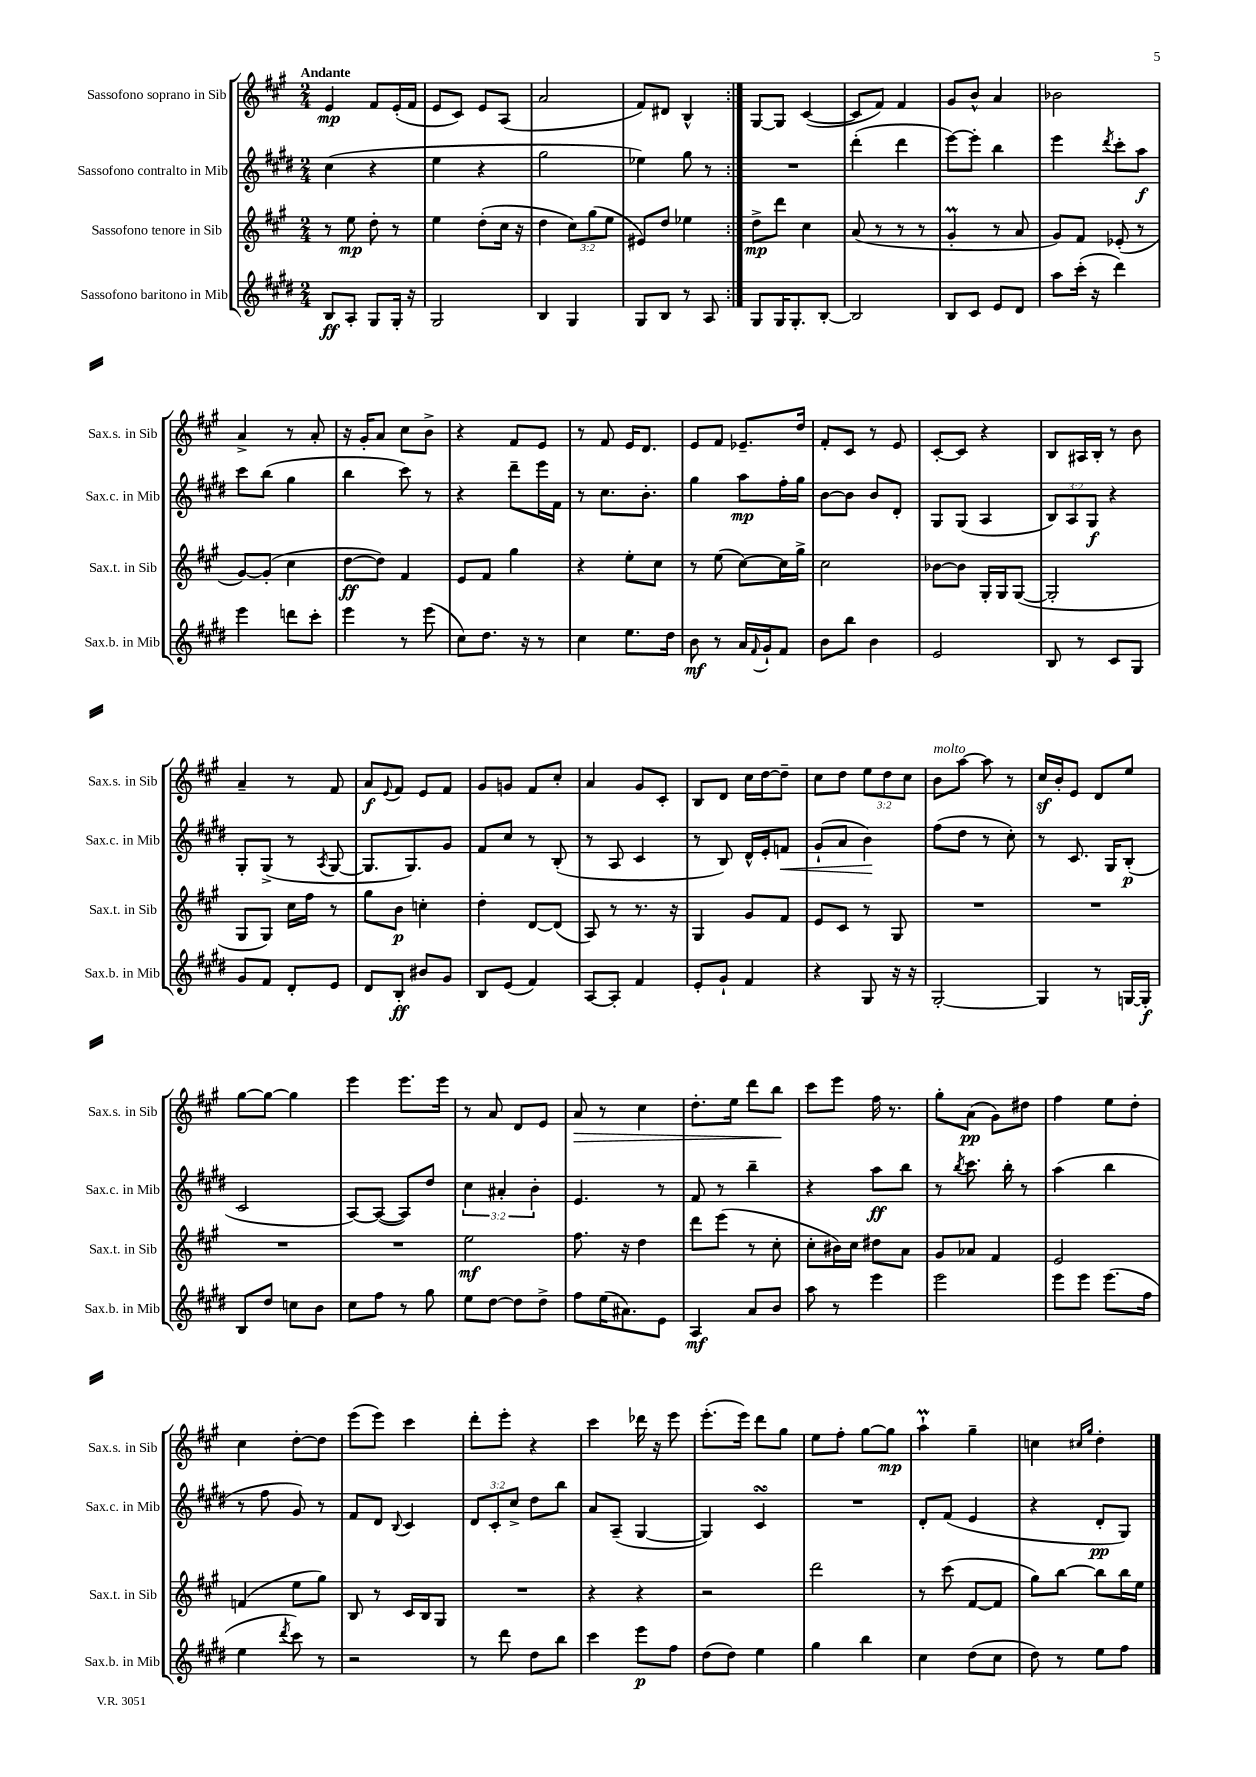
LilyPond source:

<<
\new StaffGroup <<
\new Staff = "s0" \with { instrumentName = "Sassofono soprano in Sib" shortInstrumentName = "Sax.s. in Sib" } {
    \clef treble \key a \major \numericTimeSignature \time 2/4 \override Staff.TupletNumber.text = #tuplet-number::calc-fraction-text \tempo "Andante"
    \repeat volta 2 { e'4\mp fis'8 e'16-.( fis'16 |
    e'8 cis'8) e'8 a8( |
    a'2 |
    fis'8) dis'8 b4-^ | }
    gis8~ gis8 cis'4~( |
    cis'8 fis'8) fis'4 |
    gis'8 b'8-^ a'4 |
    bes'2 |
    a'4-> r8 a'8-. |
    r16 gis'16-. a'8 cis''8 b'8-> |
    r4 fis'8 e'8 |
    r8 fis'8 e'16 d'8. |
    e'8 fis'8 ees'8.-- d''16 |
    fis'8-. cis'8 r8 e'8 |
    cis'8~-. cis'8 r4 |
    b8 ais16 b16-. r8 b'8 |
    a'4-- r8 fis'8 |
    a'8\f \appoggiatura { e'8 } fis'8 e'8 fis'8 |
    gis'8 g'8 fis'8 cis''8-. |
    a'4 gis'8 cis'8-. |
    b8 d'8 cis''16 d''16~ d''8-- |
    cis''8 d''8 \tuplet 3/2 { e''8 d''8 cis''8 } |
    b'8^\markup { \italic "molto" } a''8~ a''8 r8 |
    cis''16\sf b'16-. e'8 d'8 e''8 |
    gis''8~ gis''8~ gis''4 |
    e'''4 e'''8. e'''16 |
    r8 a'8 d'8 e'8 |
    a'8\> r8 cis''4 |
    d''8.-. e''16 d'''8 b''8\! |
    cis'''8 e'''8 fis''16 r8. |
    gis''8-. a'8\pp( gis'8) dis''8 |
    fis''4 e''8 d''8-. |
    cis''4 d''8~-. d''8 |
    e'''8( e'''8) cis'''4 |
    d'''8-. e'''8-. r4 |
    cis'''4 des'''16 r16 e'''8 |
    e'''8.-.( e'''16) d'''8 gis''8 |
    e''8 fis''8-. gis''8~ gis''8\mp |
    a''4-!\prall gis''4-- |
    c''4 \grace { cis''16 gis''16 } d''4-. \bar "|." |
}
\new Staff = "s1" \with { instrumentName = "Sassofono contralto in Mib" shortInstrumentName = "Sax.c. in Mib" } {
    \clef treble \key e \major \numericTimeSignature \time 2/4 \override Staff.TupletNumber.text = #tuplet-number::calc-fraction-text
    \repeat volta 2 { cis''4( r4 |
    e''4 r4 |
    gis''2 |
    ees''4) gis''8 r8 | }
    R2 |
    dis'''4-.( dis'''4 |
    e'''8~) e'''8-. b''4 |
    e'''4 \acciaccatura { dis'''8 } cis'''8-. a''8\f |
    cis'''8 b''8( gis''4 |
    b''4 cis'''8) r8 |
    r4 dis'''8-- e'''16 fis'16 |
    r8 cis''8. b'8.-. |
    gis''4 a''8\mp fis''16-. gis''16 |
    b'8~ b'8 b'8 dis'8-. |
    gis8 gis8( a4 |
    \tuplet 3/2 { b8) a8 gis8\f } r4 |
    gis8-. gis8->( r8 \acciaccatura { a8 } gis8~ |
    gis8. gis8.) gis'8 |
    fis'8 cis''8 r8 b8-.( |
    r8 a8 cis'4 |
    r8 b8) dis'16-^ e'16-. f'8\< |
    gis'8-!( a'8 b'4\!) |
    fis''8( dis''8 r8 cis''8-.) |
    r8 cis'8. gis16 b8-.\p( |
    cis'2 |
    a8~) a8~( a8) dis''8 |
    \tuplet 3/2 { cis''4 ais'4-. b'4-. } |
    e'4. r8 |
    fis'8 r8 b''4-- |
    r4 a''8\ff b''8 |
    r8 \acciaccatura { b''8 } cis'''8. b''16-. r8 |
    a''4( b''4 |
    r8 fis''8 gis'8) r8 |
    fis'8 dis'8 \appoggiatura { b8 } cis'4 |
    \tuplet 3/2 { dis'8 cis'8-. cis''8-> } dis''8 b''8 |
    a'8 a8--( gis4~ |
    gis4) cis'4\turn |
    R2 |
    dis'8-. fis'8( e'4 |
    r4 dis'8-.\pp gis8) \bar "|." |
}
\new Staff = "s2" \with { instrumentName = "Sassofono tenore in Sib" shortInstrumentName = "Sax.t. in Sib" } {
    \clef treble \key a \major \numericTimeSignature \time 2/4 \override Staff.TupletNumber.text = #tuplet-number::calc-fraction-text
    \repeat volta 2 { r8 e''8\mp d''8-. r8 |
    e''4 d''8-.( cis''16 r16 |
    d''4 \tuplet 3/2 { cis''8) gis''8( e''8 } |
    eis'8) d''8 ees''4 | }
    d''8->\mp d'''8 cis''4 |
    a'8( r8 r8 r8 |
    gis'4-.\prall r8 a'8 |
    gis'8) fis'8 ees'8-.( r8 |
    gis'8~) gis'8-.( cis''4 |
    d''8~\ff d''8) fis'4 |
    e'8 fis'8 gis''4 |
    r4 e''8-. cis''8 |
    r8 e''8( cis''8~) cis''16 gis''16-> |
    cis''2 |
    bes'8~ bes'8 gis16-. gis16 gis8~( |
    gis2-. |
    gis8 gis8) cis''16 fis''16 r8 |
    gis''8 b'8\p c''4-. |
    d''4-. d'8~ d'8( |
    a8) r8 r8. r16 |
    gis4 gis'8 fis'8 |
    e'8 cis'8 r8 gis8 |
    R2 |
    R2 |
    R2 |
    R2 |
    e''2\mf |
    fis''8. r16 d''4 |
    d'''8 e'''8( r8 cis''8-. |
    cis''8-. bis'16) cis''16 dis''8 a'8 |
    gis'8 aes'8 fis'4 |
    e'2 |
    f'4( e''8 gis''8) |
    b8 r8 cis'16 b16 gis8 |
    R2 |
    r4 r4 |
    r2 |
    d'''2 |
    r8 cis'''8( fis'8~ fis'8 |
    gis''8) b''8~ b''8 b''16 e''16 \bar "|." |
}
\new Staff = "s3" \with { instrumentName = "Sassofono baritono in Mib" shortInstrumentName = "Sax.b. in Mib" } {
    \clef treble \key e \major \numericTimeSignature \time 2/4
    \repeat volta 2 { b8\ff a8-. gis8 gis16-. r16 |
    gis2 |
    b4 gis4 |
    gis8 b8 r8 a8 | }
    gis8 gis16 gis8.-. b8~-. |
    b2 |
    b8 cis'8 e'8 dis'8 |
    a''8 cis'''16-.( r16 dis'''4) |
    e'''4 d'''8 cis'''8-. |
    e'''4 r8 e'''8( |
    cis''8) dis''8. r16 r8 |
    cis''4 e''8. dis''16 |
    b'8\mf r8 a'16 \appoggiatura { fis'8 } gis'16-! fis'8 |
    b'8 b''8 b'4 |
    e'2 |
    b8 r8 cis'8 gis8 |
    gis'8 fis'8 dis'8-. e'8 |
    dis'8 b8-.\ff bis'8 gis'8 |
    b8 e'8( fis'4) |
    a8~ a8-. fis'4 |
    e'8-. gis'8-! fis'4 |
    r4 gis8 r16 r16 |
    gis2~-. |
    gis4 r8 g16~ g16-.\f |
    b8 dis''8 c''8 b'8 |
    cis''8 fis''8 r8 gis''8 |
    e''8 dis''8~ dis''8 dis''8-> |
    fis''8 e''16( ais'8.) e'8 |
    a4\mf a'8 b'8 |
    a''8 r8 e'''4 |
    e'''2 |
    e'''8 e'''8 e'''8.( fis''16 |
    e''4 \acciaccatura { dis'''8 } cis'''8) r8 |
    r2 |
    r8 dis'''8 dis''8 b''8 |
    cis'''4 e'''8\p fis''8 |
    dis''8( dis''8) e''4 |
    gis''4 b''4 |
    cis''4 dis''8( cis''8 |
    dis''8) r8 e''8 fis''8 \bar "|." |
}
>>
>>
\layout { \context { \Score \remove "Bar_number_engraver" } }
